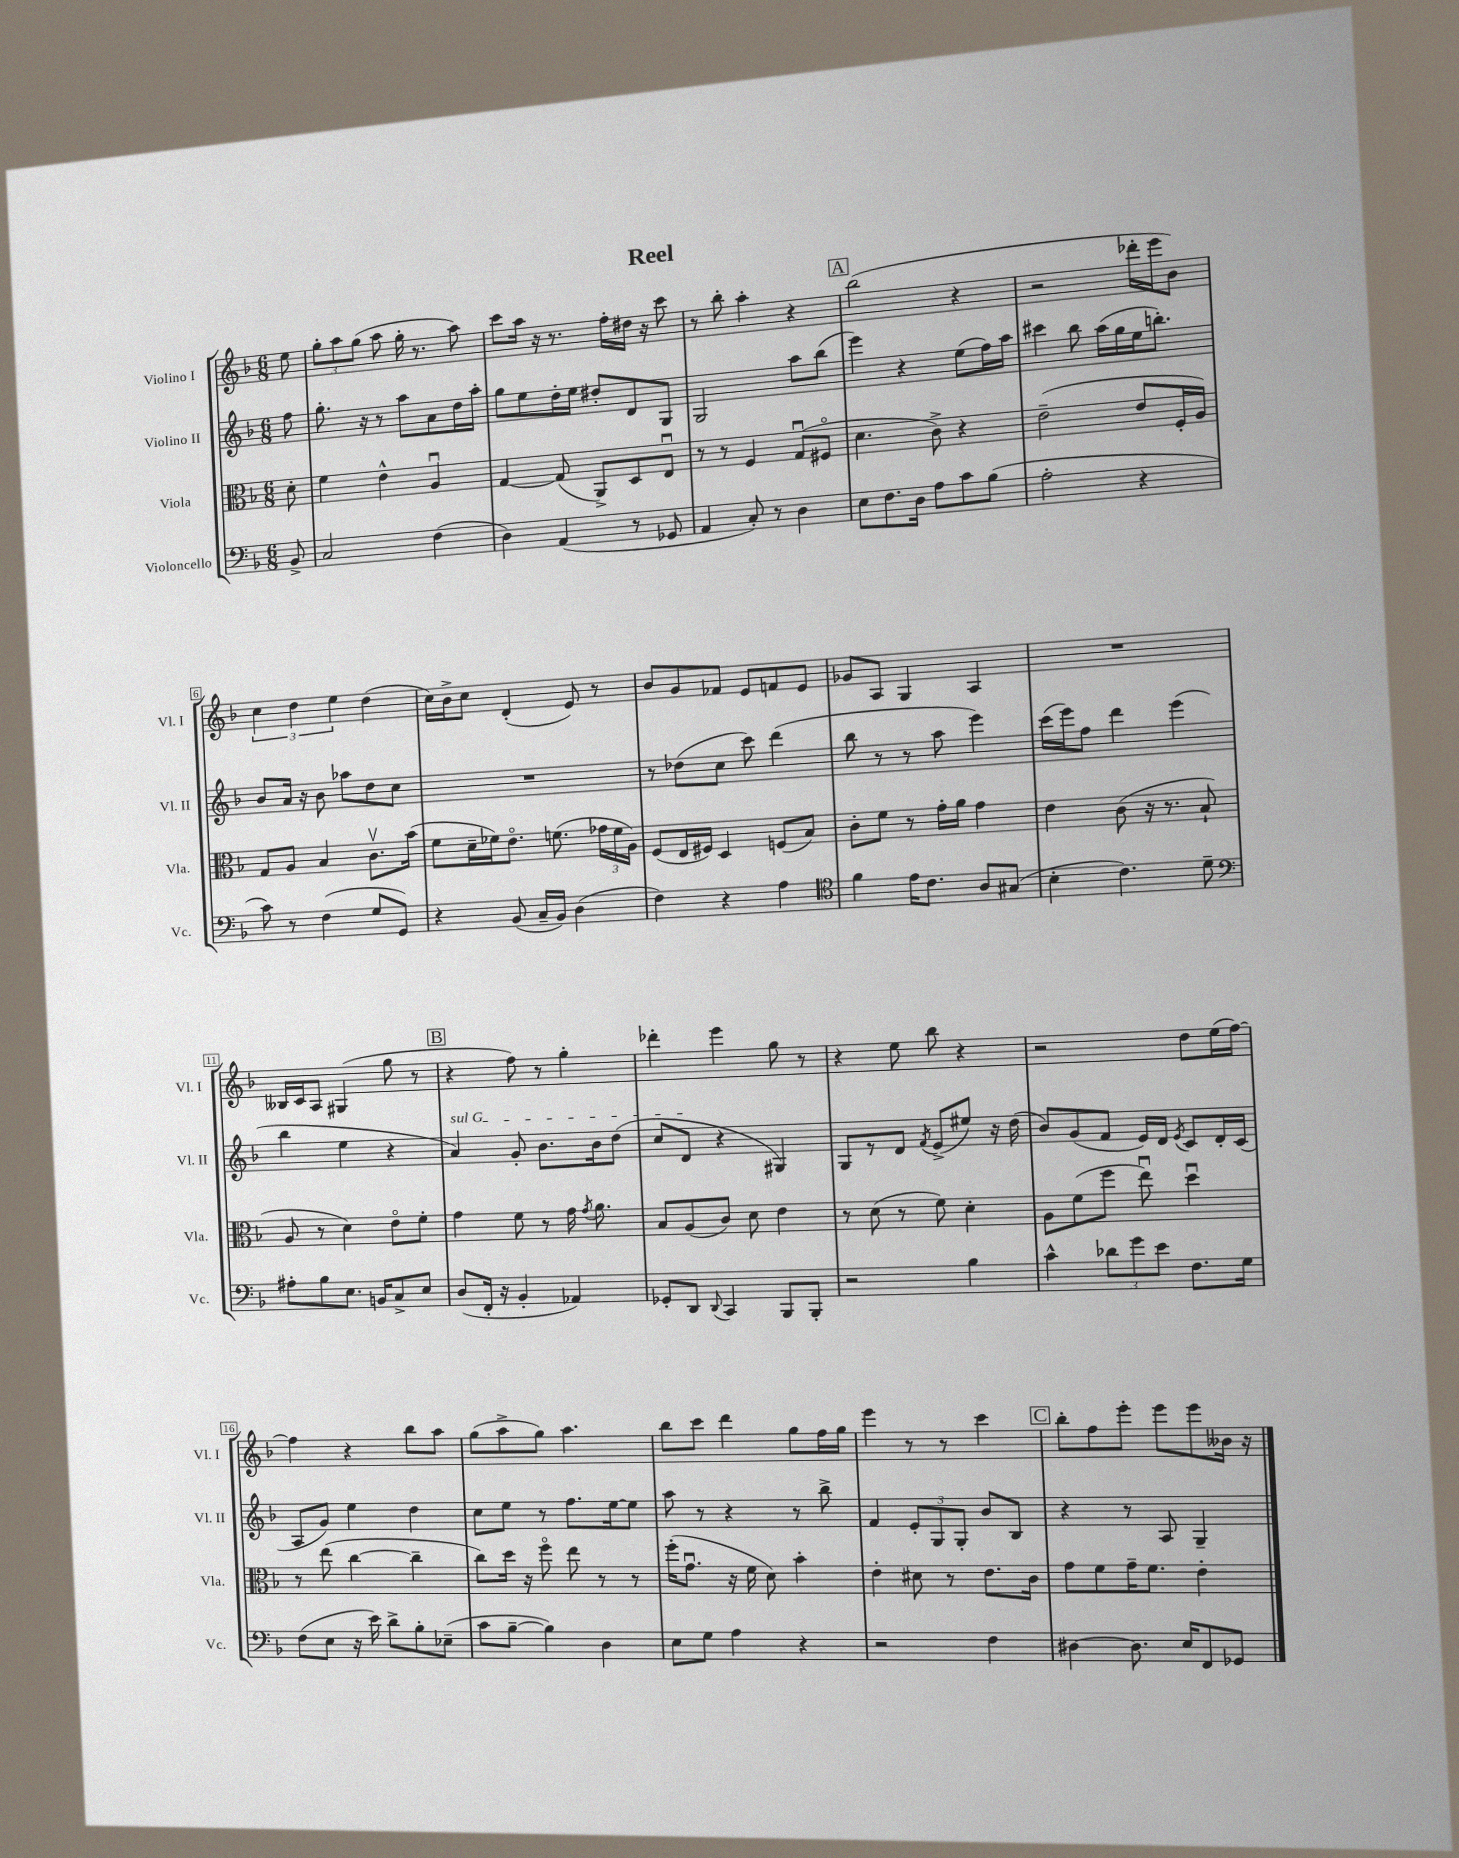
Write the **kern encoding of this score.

**kern	**kern	**kern	**kern
*part4	*part3	*part2	*part1
*staff4	*staff3	*staff2	*staff1
*I"Violoncello	*I"Viola	*I"Violino II	*I"Violino I
*I'Vc.	*I'Vla.	*I'Vl. II	*I'Vl. I
*clefF4	*clefC3	*clefG2	*clefG2
*k[b-]	*k[b-]	*k[b-]	*k[b-]
*M6/8	*M6/8	*M6/8	*M6/8
=	=	=	=
8BB-^/	8d'\	8ff\	8ee\
=1	=1	=1	=1
2C/	4f\	8.gg'\	12gg'\L
.	.	.	12aa\
.	.	.	(12gg\J
.	.	16r	.
.	4e^^\	8r	8aa\
.	.	8aa\L	16gg'\
.	.	.	8.r
(4F\	4Au/	8a\	.
.	.	16dd\L	8aa\)
.	.	16aa'\JJ	.
=2	=2	=2	=2
4D\)	[4G/	8gg\L	8ccc\L
.	.	8ee\	16aa\Jk
.	.	.	16r
(4AA/	(8G/]	16dd'\L	8.r
.	.	16ee\JJ	.
.	8AA^/L)	8dd#X'/L	.
.	.	.	16ff'\LL
8r	8D/	8d/	16dd#X\JJ
.	.	.	16r
8GG-X/	8Eu/J	8G/J	8ccc\
=3	=3	=3	=3
4AA/	8r	2G/	8r
.	8r	.	8bb-'\
8C'/)	4F/	.	4aa'\
8r	.	.	.
4D\	(8Gu/L	8aa\L	4r
.	8F#X/J	(8bb-\J	.
!!LO:REH:place=s1:t=A
=4	=4	=4	=4
8E\L	4.d\	4eee\)	(2bb-\
8.F\	.	.	.
.	.	4r	.
16D\Jk	.	.	.
8A\L	8c^\)	.	.
8c\	4r	(8ee\L	4r
(8B-\J	.	16ff\L)	.
.	.	16aa\JJ	.
=5	=5	=5	=5
2A'\	(2e~\	4ccc#X\	2r
.	.	8bb-\	.
.	.	(16aa\LL	.
.	.	16gg\	.
4r	8e/L	16ee\J	16ddd-X'\LL
.	.	8.bbn'\J)	16eee\J
.	16F'/L	.	8b-\J)
.	16A/JJ)	.	.
!!LO:LB:g=z
=6	=6	=6	=6
8c\)	8G/L	8b-/L	6cc\
8r	8A/J	16a/Jk	.
.	.	.	6dd\
.	.	16r	.
(4F\	4B-/	8b-\	.
.	.	.	6ee\
.	.	8aa-X\L	.
8G/L	8.cv\L	8dd\	(4dd\
8GG/J)	.	8cc\J	.
.	(16b-\Jk	.	.
=7	=7	=7	=7
4r	8f\L	2.r	16cc\LL)
.	.	.	16b-^\J
.	16d~\L	.	8cc\J
.	16f-X\J)	.	.
(8BB-/	8.e\J	.	(4d'/
16C~/LL	.	.	.
16BB-/JJ)	(8.fn\	.	.
(4D\	.	.	8e/)
.	24g-X\LL	.	8r
.	24f\	.	.
.	24A\JJ)	.	.
=8	=8	=8	=8
4F\)	(8F/L	8r	8b-/L
.	16E/L	(8dd-X\L	8g/
.	16F#X/JJ)	.	.
4r	4D/	8cc\J	8f-X/J
.	.	8ccc\)	8e/L
4A\	(8Fn/L	(4ddd\	8fn/
.	8B-/J)	.	8e/J
=9	=9	=9	=9
*clefC4	*	*	*
4f\	8c'\L	8bb-\	8g-X/L
.	8f\J	8r	8A/J
16e\KL	8r	8r	4G/
8.c\J	.	.	.
.	16g'\LL	8aa\	.
.	16a\JJ	.	.
8A/L	4g\	4eee\)	4A/
(8G#X/J	.	.	.
=10	=10	=10	=10
4B-'\	4e\	(16ccc\LL	2.r
.	.	16eee\J)	.
.	.	8ff\J	.
4.c\)	(8c\	4ddd\	.
.	16r	.	.
.	8.r	.	.
.	.	(4eee\	.
8d~\	8B-`/	.	.
!!LO:LB:g=z
=11	=11	=11	=11
*clefF4	*	*	*
8A#X'\L	8A/	4bb-\	16B--X/LL
.	.	.	16c/J
8B-\	8r	.	8A/J
8.E\J	4d\)	4ee\	(4G#X/
16BBn/KL	.	.	.
8C^/	8e\L	4r	8gg\
8E/J	8f'\J	.	8r
!!LO:REH:place=s1:t=B
=12	=12	=12	=12
!	!	!LO:TX:a:i:t=sul G	!
(8D/L	4g\	4a/)	4r
16FF'/Jk	.	.	.
16r	.	.	.
4BB-'/	8f\	8g'/	8ff\)
.	8r	8.b-\L	8r
4AA-X/)	16g\	.	4gg'\
.	8qg/	.	.
.	8.a\	16b-\k	.
.	.	(8dd\J	.
=13	=13	=13	=13
8GG-X'/L	8B-/L	8cc/L	4ddd-X'\
8DD/J	(8A/	8d/J	.
8qqDD/	.	.	.
4CC/	8c/J)	4r	4eee\
.	8d\	.	.
8BBB-/L	4e\	4G#X/)	8gg\
8BBB-'/J	.	.	8r
=14	=14	=14	=14
2r	8r	8G/L	4r
.	(8d\	8r	.
.	8r	8d/J	8ee\
.	.	8qf/	.
.	8f\)	(8e^/L	8bb-\
4B-\	4d'\	8ee#X/J)	4r
.	.	16r	.
.	.	(16dd\	.
=15	=15	=15	=15
4c^^\	8A\L	8b-/L)	2r
.	(8f\	(8g/	.
12d-X\L	8ff\J	8f/J	.
12g\	.	.	.
.	8eeu\)	16e/LL)	.
12e\J	.	.	.
.	.	16d/JJ	.
.	.	8qe/	.
8.F\L	4ddu\	8c/L	8dd\L
.	.	16d'/L	(16ee\L
16G\Jk	.	(16c/JJ	[16ff\JJ)
!!LO:LB:g=z
=16	=16	=16	=16
(8F\L	8r	8A/L	4ff\]
8E\J	(8ee\	8g/J)	.
16r	[4cc\	4ee\	4r
16e\)	.	.	.
8d^\L	.	.	.
8B-'\	4cc~\]	4dd\	8bb-\L
(8E-X~\J	.	.	8aa\J
=17	=17	=17	=17
8c\L	8cc\L)	8cc\L	(8gg\L
[8B-~\J	16dd\Jk	8ee\J	8aa^\
.	16r	.	.
4B-\])	8ff\	8r	8gg\J)
.	8ee\	8.ff\L	4.aa\
4D\	8r	.	.
.	.	[16ee\k	.
.	8r	8ee\J]	.
=18	=18	=18	=18
8E\L	(16ff'\KL	8aa\	8bb-\L
.	8.gu\J	.	.
8G\J	.	8r	8ccc\J
4A\	16r	4r	4ddd\
.	16f\	.	.
.	8d\)	.	.
4r	4b-'\	8r	8gg\L
.	.	8bb-^\	16ff\L
.	.	.	16gg\JJ
=19	=19	=19	=19
2r	4e'\	4f/	4eee\
.	8d#X\	12e'/L	8r
.	.	12G/	.
.	8r	.	8r
.	.	12G'/J	.
4F\	8.e\L	8b-/L	4ccc\
.	.	8B-/J	.
.	16c\Jk	.	.
!!LO:REH:place=s1:t=C
=20	=20	=20	=20
[4D#X\	8g\L	4r	8bb-'\L
.	8f\	.	8ff\
8.D#\]	16g~\K	8r	8eee'\J
.	8.f\J	.	.
.	.	8A/	8eee\L
16E/KL	.	.	.
8FF/	4e'\	4G~/	8eee\
8GG-X/J	.	.	16b--X\Jk
.	.	.	16r
==	==	==	==
*-	*-	*-	*-
